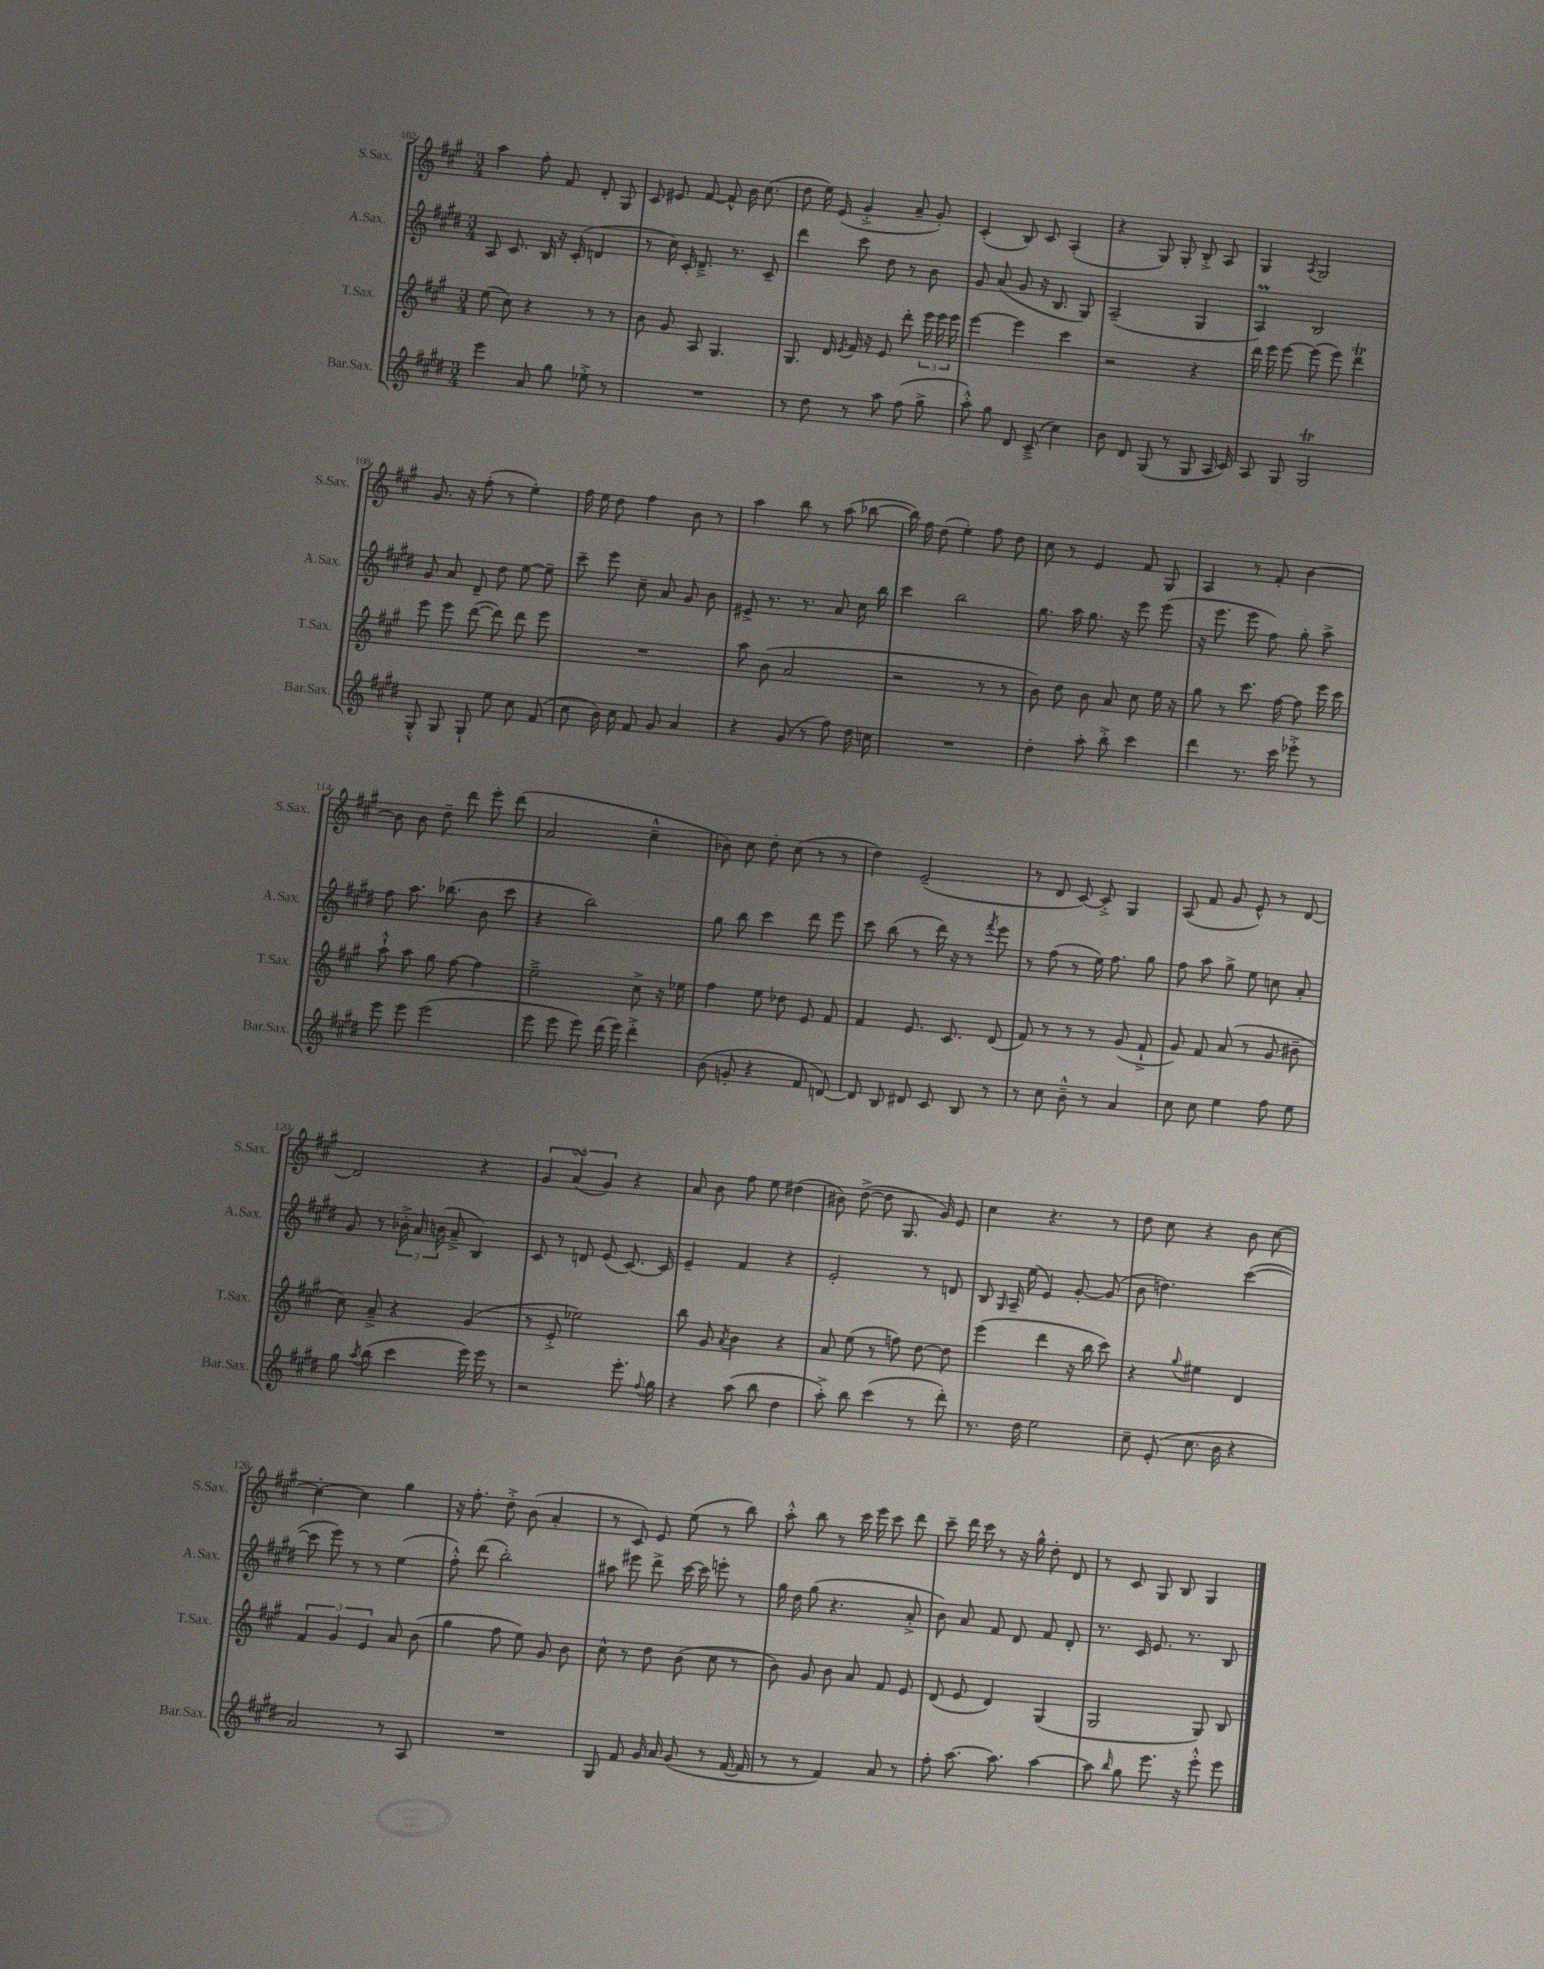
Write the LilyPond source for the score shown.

<<
\new StaffGroup <<
\new Staff = "s0" \with { instrumentName = "S.Sax." shortInstrumentName = "S.Sax." } {
    \clef treble \key a \major \numericTimeSignature \time 3/4
    \autoBeamOff a''4 fis''8-. fis'8 d'8-. gis8 |
    cis'8 eis'8 fis'8~ fis'8-^ b'16 cis''8.( |
    d''8 e''16) e'16( gis'4-.-> a'8-- gis'8-.) |
    cis'4-.( b8) cis'8 a4-.( |
    r4 gis8) gis8-. b8-.-> a8 |
    gis4 \acciaccatura { a8 } gis2 |
    gis'8. r16 fis''8-.( r8 e''4-.) |
    fis''16 e''16 d''8 fis''4 b'8 r8 |
    a''4 b''8 r8 a''8( bes''8~ |
    bes''16) fis''16 d''8( e''4-.) fis''8 d''8 |
    cis''8 r8 e'4 fis'8 gis8 |
    a4 r8 fis'8-. b'4~ |
    b'8 b'8 d''8-- d'''8 e'''8-. d'''8( |
    a'2 cis''4---^ |
    bes'8) cis''8 d''8-. cis''8( r8 r8 |
    d''4) e'2--( |
    r8 d'8 cis'8~) cis'8-.-> gis4 |
    a8( fis'8 gis'8 e'8-^) r8 d'8~ |
    d'2 r4 |
    \tuplet 3/2 { gis'4 a'4\turn( gis'4) } r4 |
    a'8 b'8 fis''8 e''8 dis''4( |
    bis'8) d''8~->( d''8 gis8. gis'16) e'8 |
    cis''4 r4. r8 |
    d''8 cis''8 r4 b'8 cis''8~ |
    cis''4~-. cis''4 gis''4 |
    r16 fis''8.-. d''8-.-> b'8( a'4-. |
    r8 cis'8) e'8 e''8( r8 b''8) |
    a''8-.-^ b''8 r8 cis'''16 e'''16 cis'''8 d'''8 |
    cis'''8-- d'''16 cis'''16 r8 r16 gis''16-^ d''8-. d'8 |
    r8 cis'8 gis8 b8 gis4 \bar "|." |
}
\new Staff = "s1" \with { instrumentName = "A.Sax." shortInstrumentName = "A.Sax." } {
    \clef treble \key e \major \numericTimeSignature \time 3/4
    \autoBeamOff a8 cis'8. b16 r16 cis'16-.( d'4 |
    r8 cis''16) cis'16-. dis'8.---> r8. cis'8-- |
    dis'''4 cis'''8 dis''8 r8 b'8 |
    gis'8 a'8( gis'8 r16 b8. gis8) |
    a2--( gis4 |
    a4\prall) b2 |
    gis'8 a'8 dis'8-- dis''8 e''8~ e''8-- |
    cis'''8-- e'''8 cis''8-- a'8 gis'8 b'8 |
    eis'8-> r8. r8. a'8 cis''16 b''16 |
    cis'''4 b''2 |
    gis''8. a''16 gis''8. r16 e'''8 e'''8( |
    r16 e'''8. e'''8 fis''8) gis''8-. a''8-> |
    fis''8 a''8. bes''8.( b'8 cis'''8 |
    r4 b''2) |
    gis''8 b''8 cis'''4 dis'''8 e'''8 |
    cis'''8 b''8( r8 dis'''16) r16 r8 \acciaccatura { fis'''8 } e'''8 |
    r8 fis''8( r8 e''16) fis''8. gis''8 |
    fis''8 a''8 gis''8-> e''8 c''8 a'8-. |
    gis'8 r8 \tuplet 3/2 { bes'16-.-> a'16 b'16( } a'8---> b4) |
    cis'8 r8 d'8 e'8( cis'8.~) cis'16 |
    e'4-- fis'4 r4 |
    e'2-. r8 d'8 |
    b8 \grace { gis16 } a16-- e''16( e'4) gis'8~-. gis'8( |
    b'8 d''4.) cis'''4~( |
    cis'''8 e'''8) r8 r8 e''4( |
    fis''8-.-^) dis'''8( b''2-.) |
    ais''8 eis'''8 dis'''8-> cis'''16~ cis'''16 e'''8-. r8 |
    gis''16 dis''16 gis''8( r4. a'8-.-> |
    b'8) a'8 fis'8 dis'8 fis'8 dis'8-. |
    r8. cis'16 e'8. r8. b8 \bar "|." |
}
\new Staff = "s2" \with { instrumentName = "T.Sax." shortInstrumentName = "T.Sax." } {
    \clef treble \key a \major \numericTimeSignature \time 3/4
    \autoBeamOff e''8( cis''8) r4 r8 r8 |
    b'8 gis'8 a8 gis4. |
    gis8. d'16 \acciaccatura { e'8 } fis'16 r16 e'8 d'''8-. \tuplet 3/2 { e'''16 e'''16 e'''16 } |
    e'''4~ e'''4 cis'''4 |
    r2 r4 |
    d'''16 e'''16 e'''8~ e'''8( e'''8) d'''4\trill |
    e'''8 e'''8 d'''8~( d'''8) d'''8 e'''8 |
    R2. |
    a''8 b'8( a'2 |
    r2 r8 r8 |
    b'8) d''8 b'8 a'8 cis''8 e''16 r16 |
    gis''8 r8 cis'''8. fis''16~ fis''8 e'''16 cis'''16 |
    a''8-!-^ a''8 gis''8 fis''8~ fis''4 |
    e''2---> cis''8-> r16 ees''16 |
    fis''4 e''8 des''8 e'8 fis'8 |
    fis'4 e'8. cis'8. d'8( |
    fis'8) r8 r8 r8 gis'8( fis'8-!-> |
    gis'8) fis'8 a'8( r8 gis'8 bis'8-- |
    cis''8) a'8---> r4 gis'4( |
    r8 e'8-.-> ees''2) |
    b''8 gis'8 \acciaccatura { a'8 } b'4 r4 |
    a'8 e''8( r8 f''8) d''8~ d''8 |
    e'''4( d'''4 r16 b''16 cis'''8) |
    r4 \appoggiatura { gis''8 } eis''4 d'4 |
    \tuplet 3/2 { fis'4 gis'4 e'4 } a'8 b'8( |
    gis''4 fis''8 e''8) gis'8 b'8 |
    cis''8-^ r8 d''8 b'8( cis''8 r8 |
    b'8) gis'8 b'8 a'8 fis'8 e'8 |
    d'8( e'8 d'4) gis4( |
    gis2 gis8) b8 \bar "|." |
}
\new Staff = "s3" \with { instrumentName = "Bar.Sax." shortInstrumentName = "Bar.Sax." } {
    \clef treble \key e \major \numericTimeSignature \time 3/4
    \autoBeamOff e'''4 a'8 gis''8 ees''8-.-> r8 |
    R2. |
    r8 dis''8 r8 a''8 fis''8( gis''8-> |
    a''8-.-^) gis''8 dis'8 cis'8--->( cis''4) |
    b'8 dis'8 gis8( r8 gis8 a16 cis'16) |
    a8 gis8 gis2\trill |
    gis8-.-^ gis8 gis8-! e''8 cis''8 fis'8( |
    cis''8 b'16) cis''16 fis'8 gis'8 a'4 |
    r4 gis'8( r8 fis''8) dis''16 c''16 |
    R2. |
    dis''4-. a''8-. b''8-.-> cis'''4 |
    dis'''4 r8. cis'''16 ees'''8-.-> r8 |
    e'''8 e'''8 e'''2( |
    e'''8 e'''8 e'''8) dis'''16( e'''16) dis'''4-.-> |
    b'8( g'8-. r4 fis'8 d'8~) |
    d'8 b8 dis'8 cis'8 b8 r8 |
    r8 cis''8 b'8---^ r8 a'4 |
    cis''8 cis''8 e''4 fis''8 e''8 |
    gis''8 \acciaccatura { a''8 } b''8( cis'''4 e'''16) e'''16 r8 |
    r2 e'''8.-. \appoggiatura { fis''8 } gis''16 |
    r4 a''8( b''8 dis''4 |
    a''8-.->) b''8 cis'''4( r8 dis'''8-.) |
    r8. dis''16 e''2 |
    cis''8-- e'8-.( cis''8. b'16 r4 |
    a'2) r8 a8 |
    R2. |
    gis8 fis'8 gis'16 a'16 gis'8( r8 fis'16~ fis'16 |
    r8 r8 fis'4) a'8 r8 |
    fis''8-. a''8.~ a''8. a''4~ |
    a''8 \grace { b''16 } gis''8 e'''8. r16 e'''8-.-^ e'''8 \bar "|." |
}
>>
>>
\layout { \context { \Score currentBarNumber = #102 } }
